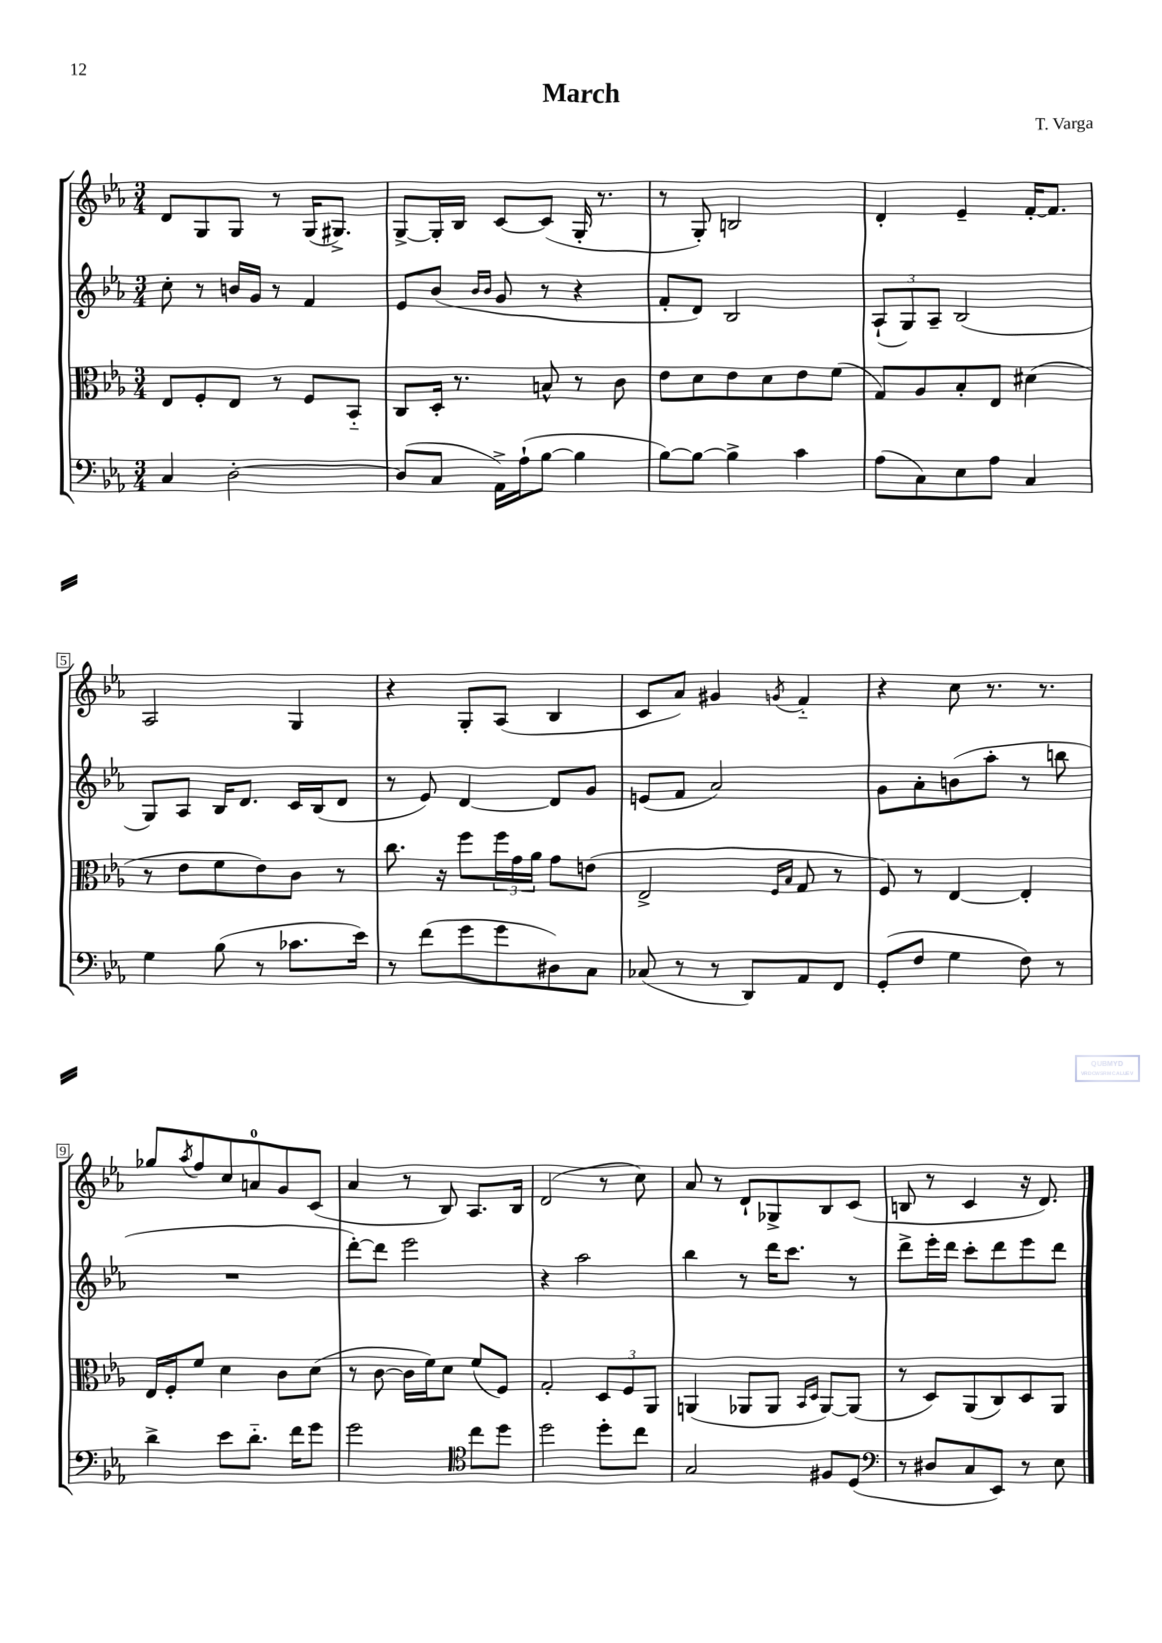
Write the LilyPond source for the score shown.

\header { title = "March" composer = "T. Varga" }
<<
\new StaffGroup <<
\new Staff = "s0" {
    \clef treble \key ees \major \numericTimeSignature \time 3/4
    d'8 g8 g8 r8 g16( gis8.->) |
    g8~-> g16-. bes16 c'8~ c'8( g16-. r8. |
    r8 g8-.) b2 |
    d'4-. ees'4-- f'16~-. f'8. |
    aes2 g4 |
    r4 g8-. aes8( bes4 |
    c'8 aes'8) gis'4 \acciaccatura { g'8 } f'4-_ |
    r4 c''8 r8. r8. |
    ges''8 \acciaccatura { aes''8 } f''8 c''8 a'8-0 g'8 c'8( |
    aes'4 r8 bes8) aes8. bes16 |
    d'2( r8 c''8) |
    aes'8 r8 d'8-! ges8-> bes8 c'8( |
    b8 r8 c'4 r16 d'8.) \bar "|." |
}
\new Staff = "s1" {
    \clef treble \key ees \major \numericTimeSignature \time 3/4
    c''8-. r8 b'16 g'16 r8 f'4 |
    ees'8 bes'8( \grace { bes'16 bes'16 } g'8 r8 r4 |
    f'8-. d'8) bes2 |
    \tuplet 3/2 { aes8-!( g8) aes8-- } bes2( |
    g8) aes8 bes16 d'8. c'16 bes16( d'8 |
    r8 ees'8) d'4~ d'8 g'8 |
    e'8( f'8 aes'2) |
    g'8 aes'8-. b'8( aes''8-. r8 b''8 |
    R2. |
    d'''8~-.) d'''8 ees'''2 |
    r4 aes''2 |
    bes''4 r8 d'''16 c'''8. r8 |
    d'''8-> ees'''16-. d'''16 c'''8-. d'''8 ees'''8 d'''8 \bar "|." |
}
\new Staff = "s2" {
    \clef alto \key ees \major \numericTimeSignature \time 3/4
    ees8 f8-. ees8 r8 f8 bes,8-_ |
    c8 d16-. r8. b8-^ r8 c'8 |
    ees'8 d'8 ees'8 d'8 ees'8 f'8( |
    g8) aes8 bes8-. ees8 dis'4( |
    r8 ees'8 f'8 ees'8) c'8 r8 |
    c''8. r16 f''8 \tuplet 3/2 { f''16 g'16 aes'16 } g'8 e'8( |
    ees2-> \grace { f16 bes16 } g8 r8 |
    f8) r8 ees4~ ees4-. |
    ees16 f16-. f'8 d'4 c'8 d'8( |
    r8 c'8~ c'16 f'16) d'8 f'8( f8) |
    g2-. \tuplet 3/2 { d8 f8 aes,8 } |
    a,4( aes,8 aes,8 \grace { bes,16 d16 } aes,8~) aes,8( |
    r8 d8) aes,8( c8) d8 aes,8 \bar "|." |
}
\new Staff = "s3" {
    \clef bass \key ees \major \numericTimeSignature \time 3/4
    c4 d2~-. |
    d8( c8 aes,16->) aes16-!( bes8~ bes4 |
    bes8~) bes8~ bes4-> c'4 |
    aes8( c8) ees8 aes8 c4 |
    g4 bes8( r8 ces'8. ees'16) |
    r8 f'8( g'8 g'8 dis8) c8 |
    ces8( r8 r8 d,8) aes,8 f,8 |
    g,8-.( f8 g4 f8) r8 |
    d'4-> ees'8 d'8.-_ f'16 g'8 |
    g'2 \clef tenor c''8 d''8 |
    d''2 d''8-. c''8 |
    g2 fis8 d8( |
    \clef bass r8 dis8 c8 ees,8) r8 ees8 \bar "|." |
}
>>
>>
\layout { \context { \Score \override BarNumber.stencil = #(make-stencil-boxer 0.1 0.3 ly:text-interface::print) } }
